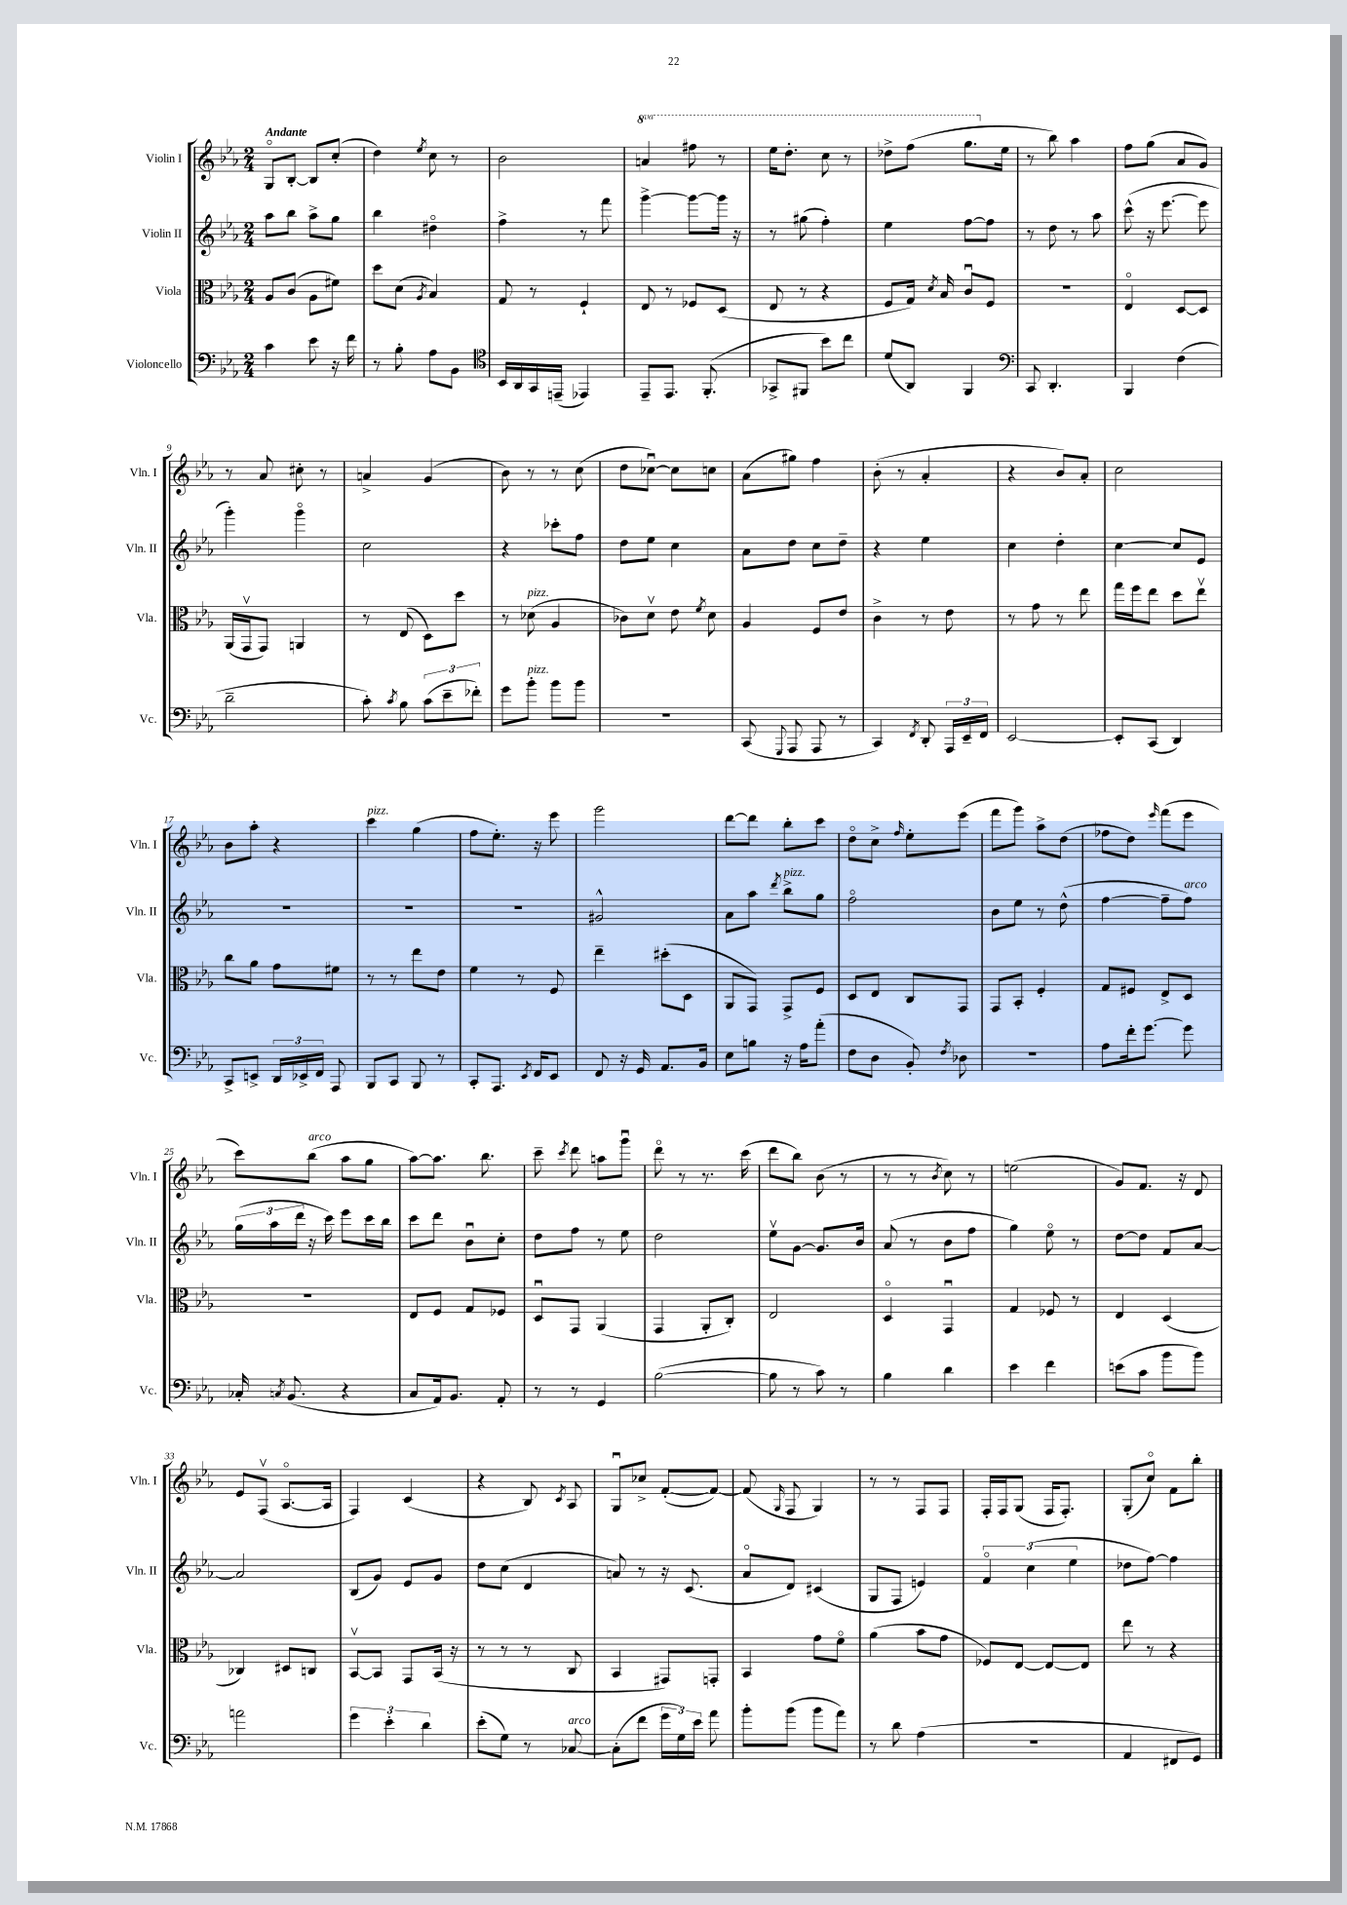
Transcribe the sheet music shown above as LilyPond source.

<<
\new StaffGroup <<
\new Staff = "s0" \with { instrumentName = "Violin I" shortInstrumentName = "Vln. I" } {
    \clef treble \key ees \major \numericTimeSignature \time 2/4 \set Staff.ottavationMarkups = #ottavation-simple-ordinals \tempo "Andante"
    \autoBeamOff g8[\flageolet bes8]~-. bes8[ c''8]-.( |
    d''4) \acciaccatura { ees''8 } c''8 r8 |
    bes'2 |
    \ottava #1 a''4 fis'''8 r8 |
    ees'''16[ d'''8.]-. c'''8 r8 |
    des'''8[-> f'''8]( g'''8.[ \ottava #0 ees''16] |
    r8 bes''8) aes''4 |
    f''8[ g''8]( aes'8[ g'8]) |
    r8 aes'8 cis''8-. r8 |
    a'4-> g'4( |
    bes'8) r8 r8 c''8( |
    d''8[ ces''8]~\downbow) ces''8[ c''8] |
    aes'8[( gis''8]) f''4 |
    bes'8-.( r8 aes'4-. |
    r4 bes'8[) aes'8]-. |
    c''2 |
    bes'8[ aes''8]-. r4 |
    c'''4^\markup { \italic "pizz." } g''4( |
    f''8[ ees''8.]-.) r16 ees'''8 |
    g'''2 |
    d'''8[~ d'''8] bes''8[-. c'''8] |
    d''8[\flageolet c''8]-> \grace { f''16 } ees''8[-. ees'''8]( |
    f'''8[ g'''8]) aes''8[-> d''8]( |
    fes''8[ d''8]) \grace { ees'''16 } f'''8[( ees'''8] |
    c'''8[) bes''8]^\markup { \italic "arco" }( aes''8[ g''8] |
    aes''8[~) aes''8.] bes''8. |
    c'''8-- \acciaccatura { c'''8 } d'''8 a''8[ g'''8]\downbow |
    d'''8\flageolet r8 r8. c'''16( |
    d'''8[ bes''8]) bes'8( r8 |
    r8 r8 \acciaccatura { bes'8 } c''8) r8 |
    e''2( |
    g'8[) f'8.] r16 d'8 |
    ees'8[ f8]\upbow( aes8.[~\flageolet aes16] |
    f4) c'4( |
    r4 bes8) \acciaccatura { c'8 } aes8 |
    g8[\downbow ces''8]-> f'8[~-.( f'8]~) |
    f'8( \grace { g16 } f8 g4) |
    r8 r8 f8[ f8] |
    f16[-. f16 g8]( f16[ f8.]-.) |
    g8[-.( c''8]\flageolet) f'8[ bes''8]-. \bar "|." |
}
\new Staff = "s1" \with { instrumentName = "Violin II" shortInstrumentName = "Vln. II" } {
    \clef treble \key ees \major \numericTimeSignature \time 2/4
    \autoBeamOff aes''8[ bes''8] aes''8[-> g''8] |
    bes''4 dis''4\flageolet |
    f''4-> r8 f'''8 |
    g'''4~-> g'''8[~ g'''16] r16 |
    r8 gis''8( f''4-.) |
    ees''4 f''8[~ f''8] |
    r8 d''8 r8 aes''8 |
    c'''8-^( r16 ees'''8.~ ees'''8 |
    g'''4-.) g'''4\flageolet |
    c''2 |
    r4 ces'''8[-. f''8] |
    d''8[ ees''8] c''4 |
    aes'8[ d''8] c''8[ d''8]-- |
    r4 ees''4 |
    c''4 d''4-. |
    c''4~ c''8[ ees'8] |
    R2 |
    R2 |
    R2 |
    gis'2-^ |
    aes'8[ aes''8] \acciaccatura { d'''8 } bes''8[->^\markup { \italic "pizz." } g''8] |
    f''2\flageolet |
    bes'8[ ees''8] r8 d''8-^( |
    f''4~ f''8[-- f''8]^\markup { \italic "arco" }) |
    \tuplet 3/2 { g''16[( aes''16 d'''16] } r16 c'''16) ees'''8[ c'''16 bes''16] |
    c'''8[ d'''8] bes'8[\downbow c''8]-. |
    d''8[ f''8] r8 ees''8 |
    d''2 |
    ees''8[\upbow g'8]~ g'8.[ bes'16] |
    aes'8( r8 bes'8[ f''8] |
    g''4) ees''8\flageolet r8 |
    d''8[~ d''8] f'8[ aes'8]~ |
    aes'2 |
    bes8[( g'8]) ees'8[ g'8] |
    d''8[ c''8]( d'4 |
    a'8) r8 r16 c'8.( |
    aes'8[\flageolet d'8]) cis'4( |
    g8[ f8] e'4) |
    \tuplet 3/2 { f'4\flageolet c''4( ees''4 } |
    des''8[ f''8]~) f''4 \bar "|." |
}
\new Staff = "s2" \with { instrumentName = "Viola" shortInstrumentName = "Vla." } {
    \clef alto \key ees \major \numericTimeSignature \time 2/4
    \autoBeamOff aes8[ c'8]( aes8[ fis'8]) |
    d''8[ d'8]( \acciaccatura { aes8 } bes4) |
    g8 r8 f4-! |
    ees8 r8 fes8[ d8]( |
    ees8 r8 r4 |
    f8[ g16]) \acciaccatura { d'8 } bes16 c'8[\downbow f8] |
    R2 |
    ees4\flageolet d8[~ d8] |
    aes,16[( g,16\upbow g,8]) a,4 |
    r8 ees8( d8[) d''8] |
    r8 des'8^\markup { \italic "pizz." }( aes4 |
    ces'8[) d'8]\upbow ees'8 \acciaccatura { f'8 } d'8 |
    aes4 f8[ ees'8] |
    c'4-> r8 ees'8 |
    r8 g'8 r8 ees''8 |
    g''16[ f''16 ees''8] d''8[ ees''8]\upbow |
    c''8[ aes'8] g'8[ fis'8] |
    r8 r8 ees''8[ ees'8] |
    f'4 r8 f8 |
    ees''4-- dis''8[-.( d8] |
    aes,8[ g,8]) g,8[-> f8] |
    d8[ ees8] c8[ g,8] |
    g,8[ bes,8]-. f4-. |
    g8[ fis8] ees8[-> d8] |
    r2 |
    ees8[ f8] g8[ fes8] |
    d8[\downbow g,8] aes,4( |
    g,4 aes,8[-. c8]-.) |
    ees2 |
    d4\flageolet g,4\downbow |
    g4 fes8 r8 |
    ees4 d4( |
    ces4) dis8[ c8] |
    bes,8[~\upbow bes,8] g,8[ bes,16]( r16 |
    r8 r8 r8 c8 |
    bes,4 gis,8[) g,8]-. |
    bes,4 g'8[ f'8]\flageolet |
    aes'4( bes'8[ g'8] |
    fes8[) ees8]~ ees8[~ ees8] |
    ees''8 r8 r4 \bar "|." |
}
\new Staff = "s3" \with { instrumentName = "Violoncello" shortInstrumentName = "Vc." } {
    \clef bass \key ees \major \numericTimeSignature \time 2/4
    \autoBeamOff c'4 ees'8 r16 f'16 |
    r8 bes8-. aes8[ bes,8] |
    \clef tenor bes,16[ aes,16 g,16 e,16]--( ees,4) |
    ees,8[-- ees,8.] f,8.-.( |
    ges,8[-> fis,8] bes'8[) c''8] |
    d'8[( aes,8]) f,4 |
    \clef bass c,8 d,4.-. |
    bes,,4 f4( |
    d'2-- |
    c'8-.) \acciaccatura { c'8 } bes8 \tuplet 3/2 { c'8[( ees'8-- fes'8]-.) } |
    g'8[ bes'8]-.^\markup { \italic "pizz." } bes'8[ bes'8] |
    r2 |
    c,8( \appoggiatura { g,,8 } aes,,8 aes,,8 r8 |
    c,4) \acciaccatura { f,8 } d,8-. \tuplet 3/2 { aes,,16[ ees,16-- f,16] } |
    ees,2~ |
    ees,8[-. c,8]( d,4) |
    c,8[-> e,8]-> \tuplet 3/2 { d,16[ ees,16-> f,16] } aes,,8 |
    bes,,8[ c,8] bes,,8 r8 |
    c,8[-. aes,,8.] \acciaccatura { ees,8 } f,16[ ees,8] |
    f,8 r16 g,16 aes,8.[ bes,16] |
    ees8[ b8] r16 aes16[ aes'8]-.( |
    f8[ d8] bes,8-.) \acciaccatura { f8 } des8 |
    R2 |
    aes8[ f'16-. g'8.]~ g'8 |
    ces16-. \acciaccatura { c8 } bes,8.( r4 |
    c8[ aes,16) bes,8.] aes,8-. |
    r8 r8 g,4 |
    bes2~( |
    bes8 r8 c'8) r8 |
    bes4 d'4 |
    ees'4 f'4 |
    e'8[( c'8] bes'8[ bes'8]) |
    a'2 |
    \tuplet 3/2 { g'4 ees'4-. d'4 } |
    ees'8[-.( g8]) r8 ces8~^\markup { \italic "arco" } |
    ces8[-.( f'8] \tuplet 3/2 { g'16[ g16) ees'16] } aes'8 |
    bes'8[-. bes'8]( bes'8[ aes'8]) |
    r8 d'8 aes4( |
    R2 |
    aes,4 fis,8[ g,8]) \bar "|." |
}
>>
>>
